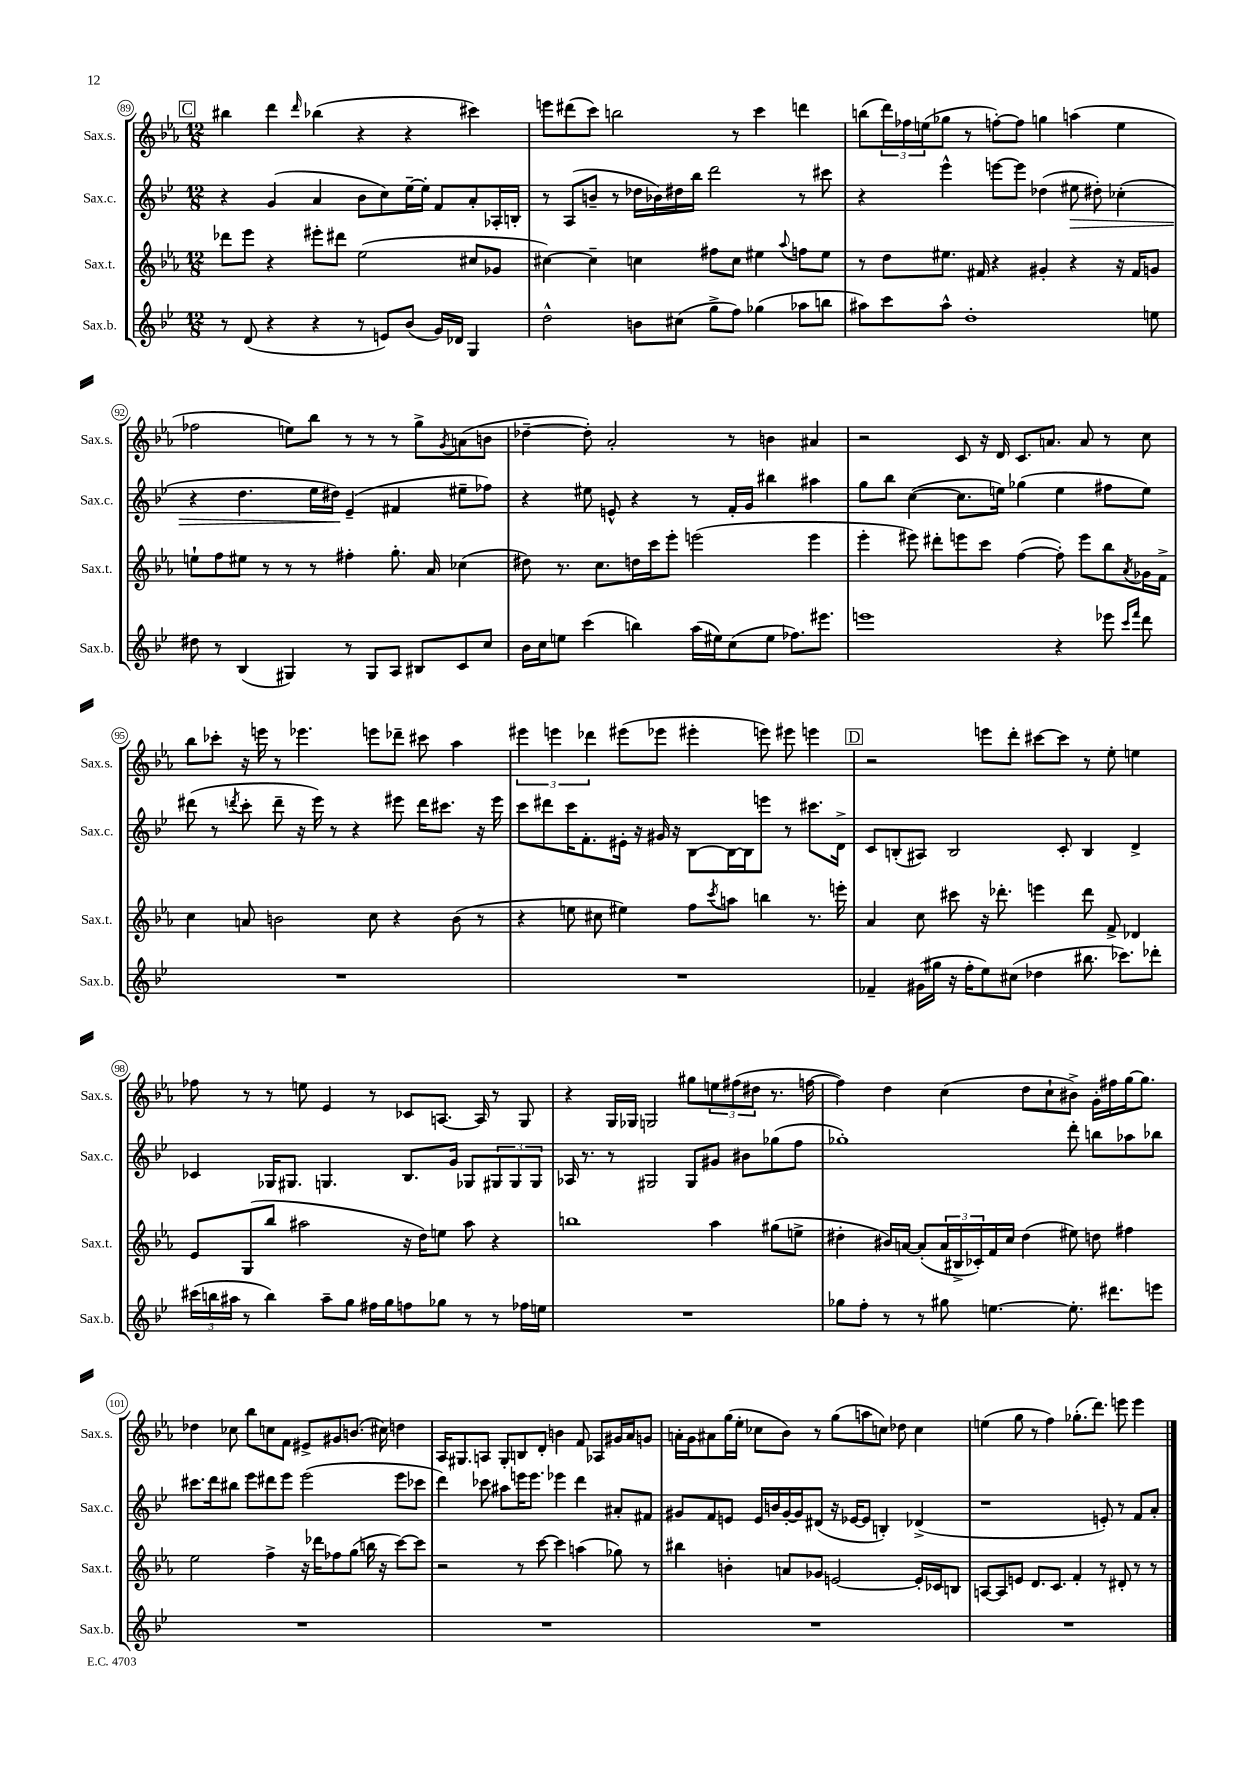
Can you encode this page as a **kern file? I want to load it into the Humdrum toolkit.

**kern	**kern	**kern	**kern
*staff4	*staff3	*staff2	*staff1
*clefG2	*clefG2	*clefG2	*clefG2
*k[b-e-]	*k[b-e-a-]	*k[b-e-]	*k[b-e-a-]
*M12/8	*M12/8	*M12/8	*M12/8
8r	8ddd-\L	4r	4bb#\
(8d/	8eee-\J	.	.
4r	4r	(4g/	4ddd\
.	.	.	16qqddd/
4r	8eee#'\L	4a/	(4bb-\
.	8ddd#\J	.	.
8r	(2ee-\	8b-\L	4r
8e/L)	.	8cc\)	.
(8b-/J	.	[16ee-~\L	4r
.	.	16ee-'\]JJ	.
16g/LL)	.	8f/L	.
16d-/JJ	.	.	.
4G/	8cc#/L	8a'/	4ccc#\)
.	8g-/J	16A-'/L	.
.	.	16B'/JJ	.
=	=	=	=
2dd^^\	[4cc#\)	8r	8eee\L
.	.	(8A/L	(8ddd#\
.	4cc#~\]	8b~/J	8ccc\J)
.	.	8r	2bb\
8b\L	4cc\	16dd-\LL	.
.	.	16b-\)	.
(8cc#\J	.	16dd#\	.
.	.	16bb-\JJ	.
8gg^\L	8ff#\L	2ddd\	.
8ff\J)	8cc\J	.	8r
(4gg-\	4ee#\	.	4ccc\
.	8qqaa-/	.	.
8aa-\L	8ff\L	8r	4ddd\
8bb\J	8ee#\J	8ccc#\	.
=	=	=	=
8aa#\L)	8r	4r	(8bb\L
8ccc\	8dd\L	.	24ddd\L)
.	.	.	24ff-\
.	.	.	(24ee\J
8aa#^^\J	8.ee#\J	4eee-^^\	8gg-\J
1dd'	.	.	8r
.	16f#/	.	.
.	4r	[8eee\L	[8ff'\L)
.	.	8eee\]J	8ff\]J
.	4g#'/	(4dd-\	4gg\
.	4r	8ee#\	(4aa\
.	.	8dd#'\)	.
.	16r	(4cc-'\	4ee\
.	16f#/LK	.	.
8ee\	8g/J	.	.
=	=	=	=
8dd#\	8ee`\L	4r	2ff-\
8r	8ff\	.	.
(4B-/	8ee#\J	4.dd\	.
.	8r	.	.
4G#/)	8r	.	8ee\L)
.	8r	16ee-\LL	8bb-\J
.	.	16dd#\JJ)	.
8r	4ff#'\	(4e-~/	8r
8G#/L	.	.	8r
8A/J	8.gg'\	4f#/	8r
8B#/L	.	.	8gg^\L
.	16a-/	.	.
.	.	.	8qg/
8c/	(4cc-\	8ee#~\L	(8a\
8cc/J	.	8ff-\J)	8b\J
=	=	=	=
16b-\LL	8dd#\)	4r	[4dd-~\
16cc\J	.	.	.
8ee\J	8.r	.	.
(4ccc\	.	8ee#\	8dd-'\])
.	8.cc\L	.	.
.	.	8e^^/	2a-'/
4bb\)	16dd\L	4r	.
.	16ccc\J	.	.
.	8eee-'\J	.	.
(16aa\LL	(2eee\	8r	.
16ee#\J)	.	.	.
(8cc\	.	16f'/LL	8r
.	.	16g/JJ	.
8ee#\J	.	4bb#\	4b\
8.ff-\L)	.	.	.
.	4eee\	4aa#\	4a#/
8.eee#\J	.	.	.
=	=	=	=
1eee	4eee-'\	8gg\L	2r
.	.	8bb-\J	.
.	8eee#\)	([4cc\	.
.	8ddd#'\L	.	.
.	8eee\	8.cc\]L	8c/
.	8ccc\J	.	16r
.	.	16ee\Jk)	16d/
.	([4ff\	(4gg-\	8.c/L
.	.	.	8.a/J
4r	8ff'\])	4ee\	.
.	8eee\L	.	8a/
8eee-\	8bb-\	8ff#\L	8r
16qqccc/LL	.	.	.
16qqfff/JJ	8qa-/	.	.
8ddd\	16g-\L	8ee\J)	8cc\
.	16f^\JJ	.	.
=	=	=	=
1.r	4cc\	(8ddd#\	8bb-\L
.	.	8r	8ccc-'\J
.	.	8qddd/	.
.	8a/	8ccc'\	16r
.	.	.	16eee\
.	2b\	8ddd~\	8r
.	.	16r	4.eee-\
.	.	16eee-\)	.
.	.	8r	.
.	.	4r	.
.	8cc\	.	8eee\L
.	4r	8eee#\	8ddd-~\J
.	.	16ddd\LK	8ccc#\
.	.	8.ccc#\J	.
.	(8b\	.	4aa-\
.	8r	16r	.
.	.	16eee#\	.
=	=	=	=
1.r	4r	8ccc\L	6eee#\
.	.	8ddd#\	.
.	.	.	6eee\
.	8ee\	16ccc\K	.
.	.	8.f'\	.
.	.	.	6ddd-\
.	8cc#\	.	.
.	4ee#\)	16e#'\Jk	(8eee#\L
.	.	16r	.
.	.	16g#/	8eee-\J
.	.	16r	.
.	8ff\L	[8B-\L	4eee#'\
.	8qccc/	.	.
.	8aa\J	16B-\_L	.
.	.	16B-\]J	.
.	4bb\	8eee\J	8eee\)
.	.	8r	8eee#\
.	8.r	8.ccc#\L	4eee\
.	16eee'\	16d^\Jk	.
=	=	=	=
4f-~/	4a-/	8c/L	2r
.	.	(8B'/	.
(16g#\LL	8cc\	8A#/J)	.
16gg#\JJ	.	.	.
16r	8ccc#\	2B/	.
16ff'\LK	.	.	.
8ee-\)	16r	.	8eee\L
.	8.ddd-'\	.	.
(8cc#\J	.	.	8ddd'\J
4dd-\	4eee\	.	[8ccc#\L
.	.	8c'/	8ccc#\]J
8.bb#\	8ddd-\	4B/	8r
.	8f^/	.	8ee-'\
8.ccc-\L)	.	.	.
.	4d-/	4d^/	4ee\
8ddd-'\J	.	.	.
=	=	=	=
(24ccc#\LL	8e-/L	4c-/	8ff-\
24bb\	.	.	.
24aa#\JJ	.	.	.
8r	(8G/	.	8r
4bb\)	8bb-/J	16G-/LK	8r
.	.	8.G#/J	.
.	2aa#\	.	8ee\
8aa#~\L	.	4.G/	4e-/
8gg\J	.	.	.
16ff#\LL	.	.	8r
16gg\J	.	.	.
8ff\	16r	8.B-/L	8c-/L
.	16dd\LK)	.	.
8gg-\J	8ee\J	.	[8.A/J
.	.	16g/Jk	.
8r	8aa#\	8G-/L	.
.	.	.	16A/]
8r	4r	12G#/	8r
.	.	12G#/	.
16ff-\LL	.	.	8G/
.	.	12G#/J	.
16ee\JJ	.	.	.
=	=	=	=
1.r	1bb	16A-/	4r
.	.	8.r	.
.	.	8r	16G/LL
.	.	.	16G-/JJ
.	.	2G#/	2G/
.	.	8G#/L	8gg#\L
.	4aa-\	8g#/J	12ee\
.	.	.	(12ff#\
.	.	8b#\L	.
.	.	.	12dd#\J
.	(8gg#\L	(8gg-\	8.r
.	8ee^\J	8ff\J	.
.	.	.	[16ff\
=	=	=	=
8gg-\L	4dd#'\	1gg-')	4ff\])
8ff'\J	.	.	.
8r	16b#/LL)	.	4dd\
.	[16a/JJ	.	.
8r	(8a'/]L	.	.
8gg#\	24a/L	.	(4cc\
.	24B#^/	.	.
.	24c-'/)	.	.
[4.ee\	16f/	.	.
.	16cc/JJ	.	.
.	(4dd#\	.	8dd\L
.	.	.	8cc`\
8.ee'\]	8ee#\)	8ddd'\	8b#^\J)
.	8dd\	8bb\L	16g'\LL
8.ddd#\L	.	.	16ff#\
.	4ff#\	8aa-\	[16gg\J
.	.	.	8.gg\]J
8eee\J	.	8bb-\J	.
=	=	=	=
1.r	2ee-\	8.ccc#\L	4dd-\
.	.	16ddd\k	.
.	.	8bb#\J	8cc-\
.	.	8eee-\L	8bb-\L
.	4ff^\	8ddd#\	8cc\
.	.	8eee-\J	8f\J
.	16r	(2eee-\	8e#^/L
.	16ddd-\LK	.	.
.	8ff-\	.	8g#/
.	(8gg\J	.	(8.b/J
.	16bb\	.	.
.	16r	.	16cc#\)
.	[8ccc\L)	8eee-\L	4dd\
.	8ccc\]J	8ccc-\J	.
=	=	=	=
1.r	2r	4ddd\)	16A-/LK
.	.	.	8.G#/
.	.	8ccc-\	8A/J
.	.	8aa#\L	8G#'/L
.	8r	16eee\K	8B/
.	.	8.eee\J	.
.	[8ccc\	.	8d'/J
.	4ccc\]	4eee-\	4b\
.	(4aa\	4ddd\	8f/
.	.	.	8A-/L
.	8gg-\)	8a#'/L	16g#/L
.	.	.	16a-/J
.	8r	8f#/J	8g/J
=	=	=	=
1.r	4bb#\	8g#/L	16a'\LL
.	.	.	16g\J
.	.	8f/	8a#\
.	4b'\	8e/J	(16gg\L
.	.	.	16ee-'\JJ
.	.	16e/LL	8cc-\L
.	.	16b/	.
.	8a/L	[16g#'/	8b-\J)
.	.	16g#/]J	.
.	8g-/J	(8d#/J	8r
.	[2e/	16r	(8gg\L
.	.	[16e-/LK	.
.	.	8e-/]J	8aa\
.	.	4B'/)	8cc\J)
.	.	.	8dd-\
.	16e'/]LL	(4d-^/	4cc\
.	16c-/J	.	.
.	8B/J	.	.
=	=	=	=
1.r	[8A/L	1r	(4ee\
.	8A/]	.	.
.	8e/J	.	8gg\
.	8.d/L	.	8r
.	.	.	4ff\)
.	8.c/J	.	.
.	4f'/	.	(8.gg-'\L
.	.	.	8.ddd\J)
.	8r	8e'/)	.
.	8d#'/	8r	8eee\
.	8r	8f/L	4eee\
.	8r	8a'/J	.
==	==	==	==
*-	*-	*-	*-
